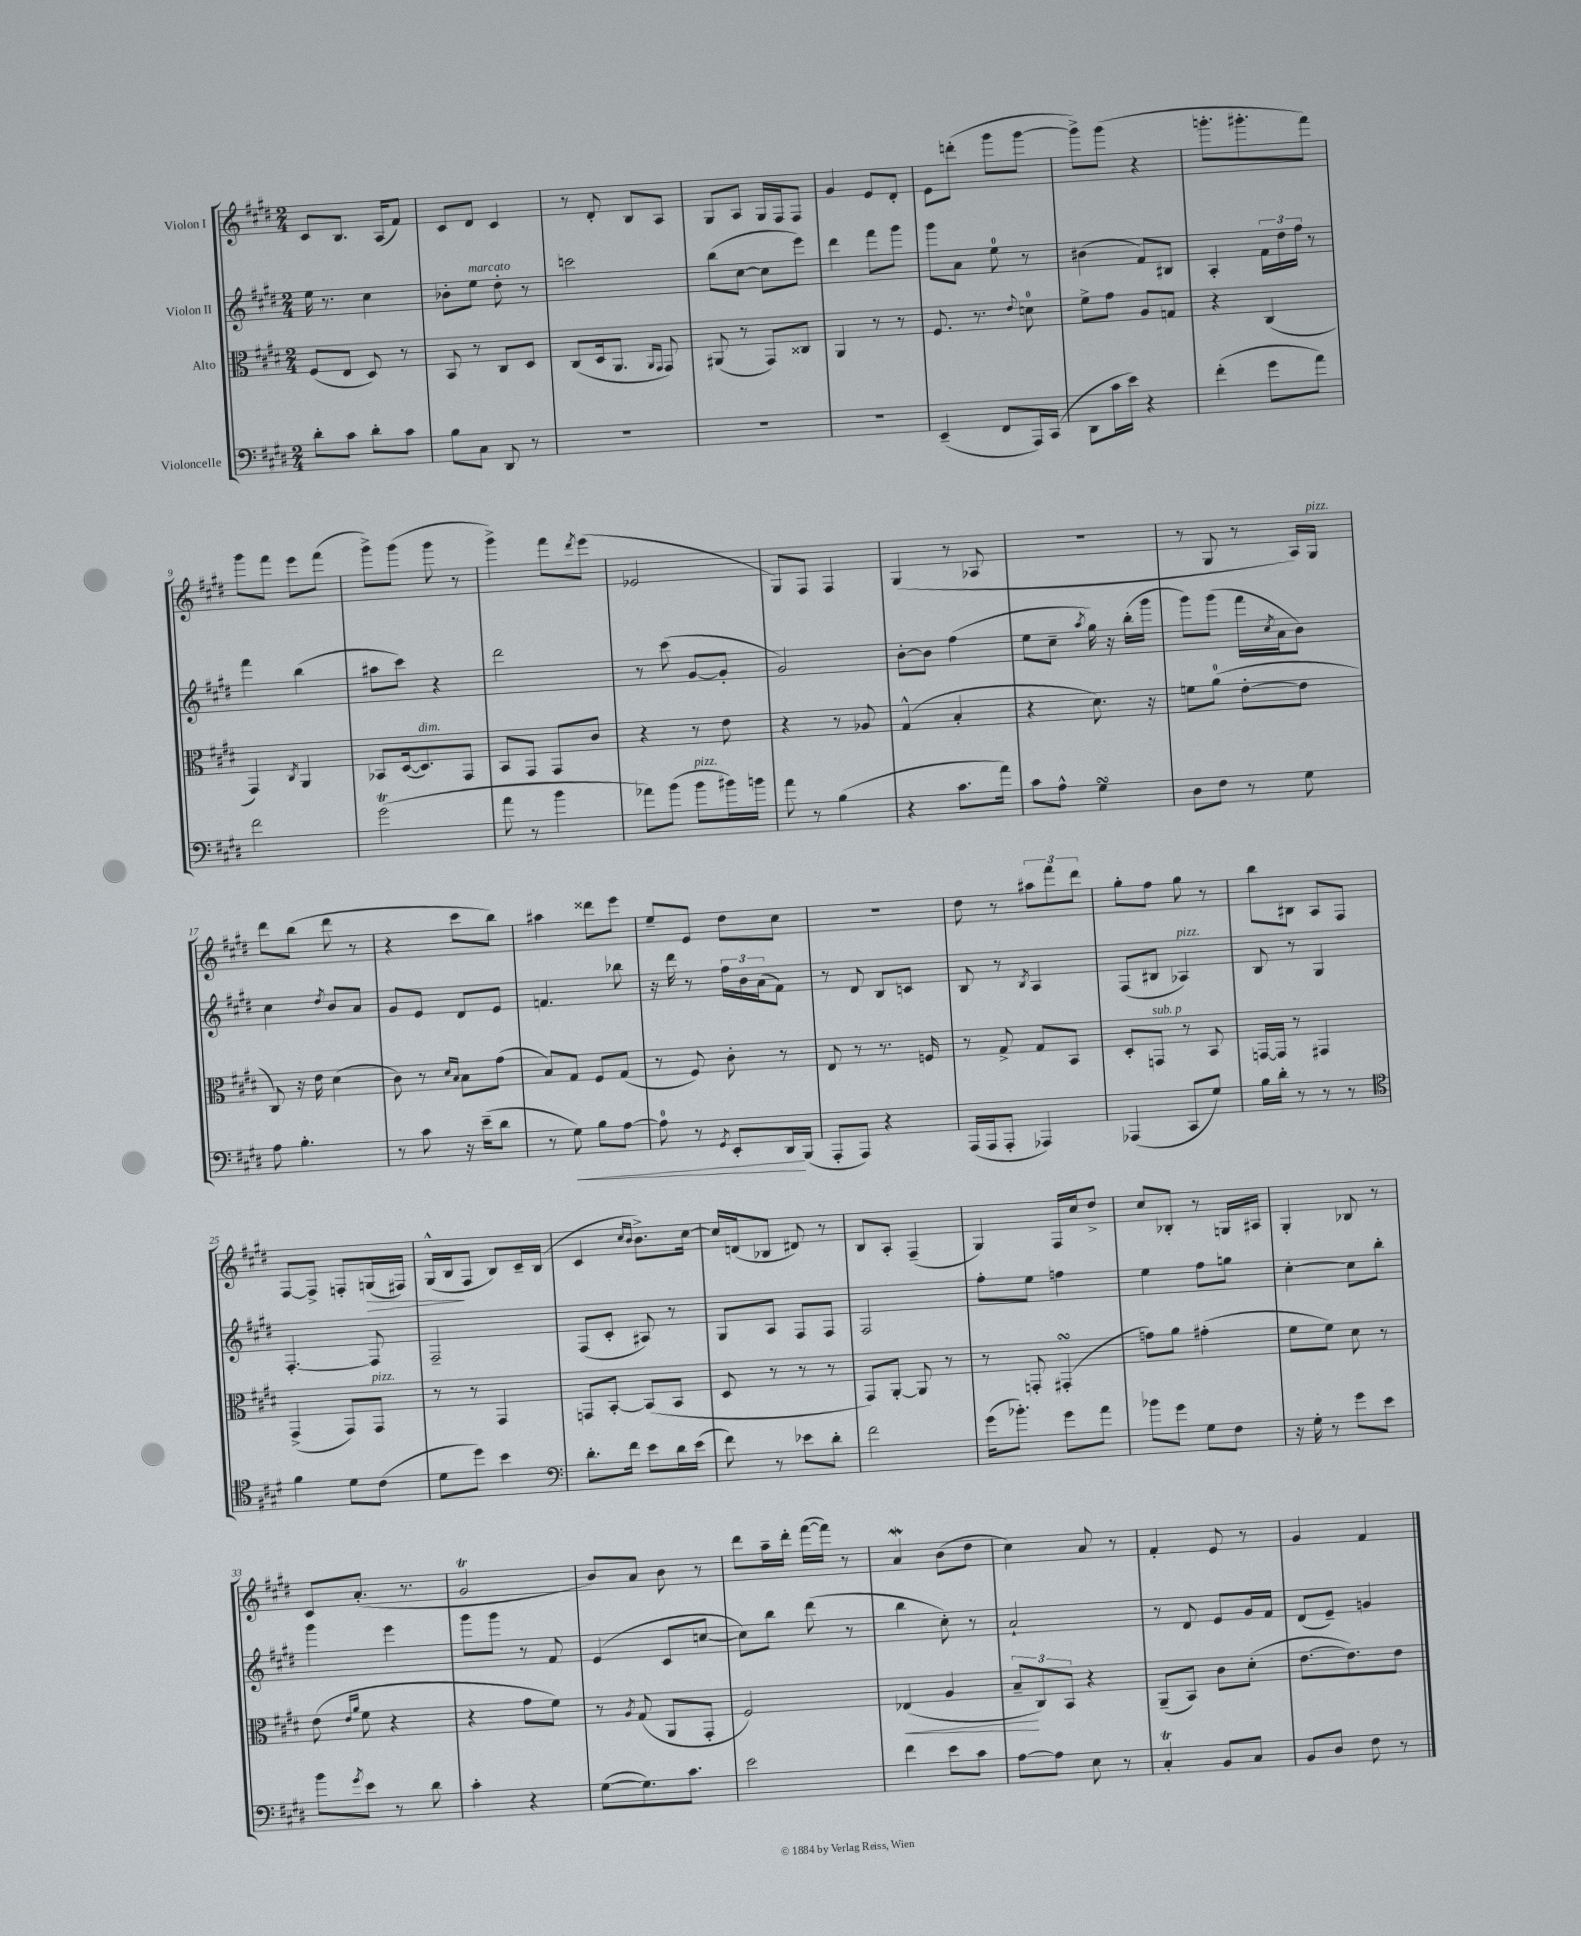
<<
\new StaffGroup <<
\new Staff = "s0" \with { instrumentName = "Violon I" } {
    \clef treble \key e \major \numericTimeSignature \time 2/4
    cis'8 b8. a16( fis'8) |
    cis'8 dis'8 cis'4 |
    r8 dis'8-. b8 a8 |
    gis8 a8 gis16 fis16 fis8 |
    gis'4 e'8 dis'8-. |
    e'8 d'''8-.( gis'''8 gis'''8~ |
    gis'''8->) gis'''8( r4 |
    g'''8.-. gis'''8.-. fis'''8) |
    gis'''8 fis'''8 e'''8 fis'''8( |
    gis'''8->) gis'''8( gis'''8 r8 |
    gis'''4->) fis'''8 \acciaccatura { dis'''8 } e'''8( |
    ees'2 |
    gis8) fis8 fis4 |
    gis4( r8 aes8 |
    r2 |
    r8 gis8 r8 a16) gis16^\markup { \italic "pizz." } |
    dis'''8 b''8( dis'''8 r8 |
    r4 cis'''8 b''8) |
    ais''4 disis'''8 e'''8 |
    e''8-- e'8 dis''8 cis''8 |
    r2 |
    dis''8 r8 \tuplet 3/2 { ais''8 fis'''8 dis'''8 } |
    gis''8-. fis''8 gis''8 r8 |
    b''8 bis8 a8 fis8 |
    fis8~ fis8-> f8-. g16\>( fis16) |
    gis16-^( b16\! fis8 b8) cis'16-- b16( |
    cis'4 \grace { cis''16 b'16 } b'8.->) cis''16~ |
    cis''16 d'16( bes8 dis'8) r8 |
    b8 a8-. fis4--( |
    gis4) fis16 cis''16 dis''8-> |
    cis''8 bes8-. r8 g16 ais16 |
    gis4-. bes8 r8 |
    cis'8 a'8.-.( r8. |
    gis'2\trill |
    b'8) a'8 b'8 r8 |
    dis'''8 a''16-- dis'''16-. fis'''16~( fis'''16) r8 |
    a'4\mordent b'8( dis''8 |
    cis''4) a'8 r8 |
    fis'4-. e'8 r8 |
    gis'4 fis'4 \bar "|." |
}
\new Staff = "s1" \with { instrumentName = "Violon II" } {
    \clef treble \key e \major \numericTimeSignature \time 2/4
    e''16 r8. cis''4 |
    bes'8-. e''8^\markup { \italic "marcato" } dis''8-. r8 |
    c'''2 |
    b''8( cis''8~ cis''8 e'''8) |
    dis'''4 fis'''8 gis'''8 |
    gis'''8 a'8 e''8-0 r8 |
    bis'4( fis'8) bis8 |
    a4-. \tuplet 3/2 { fis'16 dis''16 fis''16 } r8 |
    fis'''4 b''4( |
    ais''8 cis'''8) r4 |
    dis'''2 |
    r8 cis'''8( gis'8~ gis'8-. |
    gis'2) |
    b'8~-. b'8 fis''4( |
    e''8 cis''8-- \acciaccatura { a''8 } gis''16) r16 b''16-.( gis'''16 |
    gis'''8) gis'''8( fis'''16 \acciaccatura { cis''8 } a'16 b'8) |
    cis''4 \acciaccatura { dis''8 } b'8 a'8 |
    gis'8 e'8 dis'8 e'8 |
    f'4. bes''8 |
    r16 dis'''16 r8 \tuplet 3/2 { fis''16 b'16 a'16( } fis'8) |
    r8 dis'8 b8 c'8 |
    b8 r8 \acciaccatura { b8 } a4 |
    fis8( bis8 aes4^\markup { \italic "pizz." }) |
    b8 r8 gis4 |
    fis4.~-. fis8 |
    fis2-- |
    fis8( cis'8-. ais8) r8 |
    gis8 a8 fis8 fis8 |
    fis2 |
    fis''8-. e''8 f''4 |
    e''4 fis''8 g''8 |
    cis''4~-. cis''8 b''8-. |
    gis'''4 e'''4 |
    gis'''8 gis'''8 r8 fis'8 |
    e'4( cis'8 c''8~ |
    c''8) b''8 dis'''8( r8 |
    b''4 cis''8-.) r8 |
    a'2-! |
    r8 dis'8 e'8 gis'16 fis'16 |
    dis'8( e'8--) g'4 \bar "|." |
}
\new Staff = "s2" \with { instrumentName = "Alto" } {
    \clef alto \key e \major \numericTimeSignature \time 2/4
    fis8( e8 dis8) r8 |
    b,8 r8 cis8 dis8 |
    cis8( dis16 a,8. \grace { a,16 gis,16 } gis,8) |
    ais,8( r8 gis,8) cisis8 |
    a,4 r8 r8 |
    fis8. r8. \appoggiatura { e'8 } d'8-0 |
    fis'8-> gis'8 a8 g8 |
    r4 cis4( |
    gis,4) \acciaccatura { cis8 } a,4 |
    bes,8 dis16~( dis8.^\markup { \italic "dim." }) gis,8 |
    b,8 gis,8 gis,8 cis'8 |
    r4 r8 e'8 |
    r4 r8 aes8 |
    gis4-^( b4-. |
    r4 dis'8.) r16 |
    f'8 a'8-0( e'8~-. e'8 |
    cis8) r16 e'16 dis'4( |
    cis'8) r8 \grace { dis'16 b16 } b8 gis'8( |
    b8) gis8 fis8 gis8( |
    r8 fis8) cis'8-. r8 |
    e8 r8 r8. f16 |
    r8 gis8-> gis8 b,8 |
    dis8-. g,8^\markup { \italic "sub. p" } r8 b,8 |
    g,16~ g,16 r8 gis,4 |
    gis,4->( gis,8) gis,8^\markup { \italic "pizz." } |
    r8 r8 gis,4 |
    g,8 b,8~-. b,8( b,8 |
    dis8 r8 r8 r8 |
    gis,8) a,8~-. a,8 r8 |
    r8 g,8-. gis,4-.\turn( |
    g'8) a'8 gis'4-.( |
    fis'8 fis'8) dis'8 r8 |
    e'8( \grace { e'16 a'16 } fis'8 r4 |
    r4 gis'8 fis'8) |
    r8 \acciaccatura { a8 } gis8( a,8 gis,8-. |
    fis2) |
    ees4\<( a4 |
    \tuplet 3/2 { b8--\! cis8) b,8 } r4 |
    a,8--( b,8) cis'8 dis'8-.( |
    e'8.~ e'8.) e'8 \bar "|." |
}
\new Staff = "s3" \with { instrumentName = "Violoncelle" } {
    \clef bass \key e \major \numericTimeSignature \time 2/4
    dis'8-. cis'8 dis'8-. cis'8 |
    b8 cis8 dis,8 r8 |
    R2 |
    R2 |
    R2 |
    e,4--( fis,8 a,,16) cis,16( |
    dis,8 cis'16 e'16) r4 |
    fis'4-.( gis'8 a'8) |
    fis'2 |
    gis'2\trill( |
    a'8 r8 b'4 |
    aes'8) b'8( b'8^\markup { \italic "pizz." } bis'16) b'16 |
    a'8 r8 b4( |
    r4 cis'8. a'16) |
    cis'8 a8-^ gis4\turn |
    dis8 fis8 r8 gis8 |
    a8 b4.-. |
    r8 cis'8 r16 e'16--( dis'8 |
    r8 gis8\<) b8 a8~ |
    a8-0 r8 \acciaccatura { gis,8 } e,8-. dis,16\! b,,16( |
    a,,8-. a,,8) r4 |
    a,,16( a,,16 a,,8-. aes,,4) |
    aes,,4( cis,8 gis8) |
    b16 dis'16-. r8 r8 r8 |
    \clef tenor fis'4 dis'8 cis'8( |
    dis'8 dis''8) b'4 |
    \clef bass dis'8.-. fis'16 e'8 dis'16 e'16( |
    fis'8) r8 ees'8 dis'8-. |
    fis'2 |
    gis'16( bes'8.-.) gis'8 a'8 |
    bes'8 gis'8 gis8 fis8 |
    r16 gis16-. r8 gis'8 e'8 |
    b'8 \acciaccatura { gis'8 } e'8 r8 dis'8 |
    cis'4-. r4 |
    gis8~( gis8.) cis'8. |
    e'2 |
    fis'4 e'8 cis'8 |
    a8~ a8 e8 r8 |
    cis4-.\trill b,8 cis8 |
    b,8 dis8 fis8 r8 \bar "|." |
}
>>
>>
